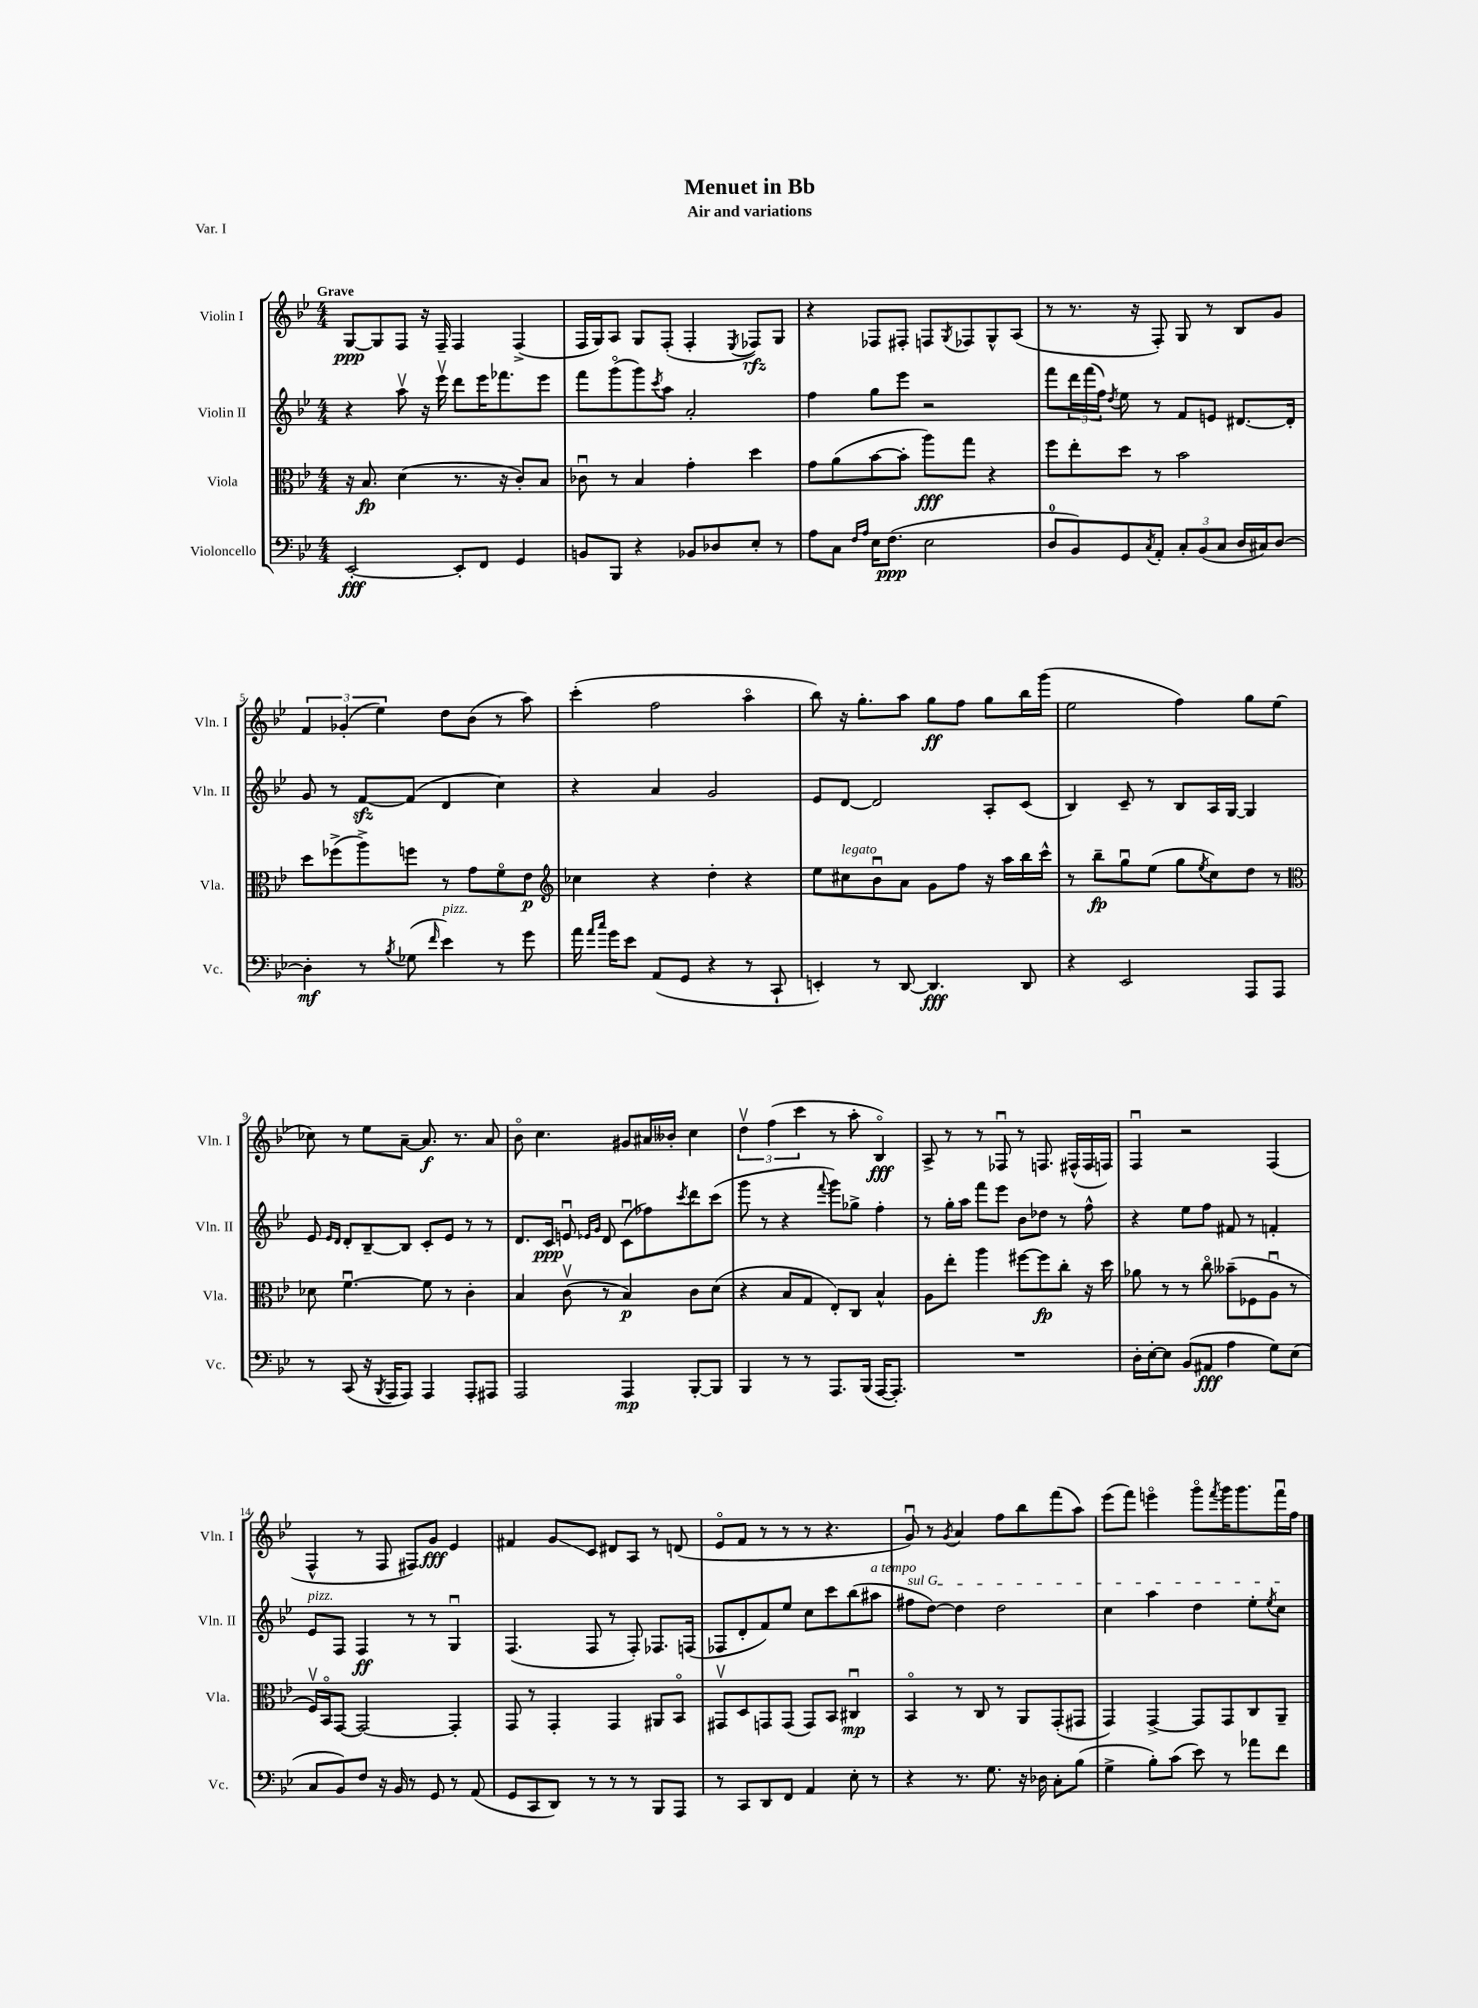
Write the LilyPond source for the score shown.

\header { title = "Menuet in Bb" subtitle = "Air and variations" piece = "Var. I" }
<<
\new StaffGroup <<
\new Staff = "s0" \with { instrumentName = "Violin I" shortInstrumentName = "Vln. I" } {
    \clef treble \key bes \major \numericTimeSignature \time 4/4 \tempo "Grave"
    g8~\ppp g8 f8 r16 f16-- f4 f4->( |
    f16 g16) a8 g8 f8-.( f4-. \acciaccatura { ees8 } fes8\rfz) g8 |
    r4 fes8 fis8-. f8 \acciaccatura { g8 } fes8 g8-^ a8( |
    r8 r8. r16 f8-.) g8 r8 bes8 g'8 |
    \tuplet 3/2 { f'4 ges'4-.( ees''4) } d''8 bes'8( r8 a''8) |
    c'''4-.( f''2 a''4\flageolet |
    bes''8) r16 g''8.-. a''8 g''8\ff f''8 g''8 bes''16 g'''16( |
    ees''2 f''4) g''8 ees''8( |
    ces''8) r8 ees''8 a'8~-- a'8.\f r8. a'8 |
    bes'8\flageolet c''4. gis'8 ais'16 beses'16-. c''4 |
    \tuplet 3/2 { d''4\upbow f''4( c'''4 } r8 a''8-. bes4\flageolet\fff) |
    a8-> r8 r8 fes8\downbow r8 f8. fis16-^( fis16 f16) |
    f4\downbow r2 f4( |
    f4-^ r8 f8 fis8) g'8\fff ees'4 |
    fis'4 g'8\glissando c'8 dis'8 a8 r8 d'8( |
    ees'8\flageolet f'8 r8 r8 r8 r4. |
    g'8\downbow) r8 \acciaccatura { g'8 } a'4 f''8 bes''8 f'''8( a''8) |
    ees'''8( f'''8) e'''4\flageolet g'''8\flageolet \acciaccatura { f'''8 } g'''16 g'''8. f'''16\downbow f''16 \bar "|." |
}
\new Staff = "s1" \with { instrumentName = "Violin II" shortInstrumentName = "Vln. II" } {
    \clef treble \key bes \major \numericTimeSignature \time 4/4
    r4 a''8\upbow r16 ees'''16\upbow d'''8 ees'''16 fes'''8. ees'''8 |
    f'''8 g'''8\flageolet( g'''8) \acciaccatura { c'''8 } a''8 a'2-. |
    f''4 g''8 ees'''8 r2 |
    f'''8 \tuplet 3/2 { d'''16 f'''16( f''16) } \acciaccatura { d''8 } ees''8 r8 f'8 e'8 dis'8.~ dis'16-. |
    g'8 r8 f'8~\sfz f'8( d'4 c''4) |
    r4 a'4 g'2 |
    ees'8 d'8~ d'2 a8-. c'8( |
    bes4) c'8-- r8 bes8 a16 g16~ g4 |
    ees'8 \grace { ees'16 d'16 } d'8-. bes8~-- bes8 c'8-. ees'8 r8 r8 |
    d'8. c'16\ppp e'8\downbow \grace { ees'16 g'16 } d'8 c'8\downbow( fes''8) \acciaccatura { c'''8 } d'''8 c'''8( |
    g'''8 r8 r4 \appoggiatura { f'''8 } g'''8) ges''8-> f''4-. |
    r8 g''16-. a''16 f'''8 ees'''8 bes'8 des''8 r8 f''8-^ |
    r4 ees''8 f''8 fis'8 r8 f'4-. |
    ees'8^\markup { \italic "pizz." } f8 f4\ff r8 r8 g4\downbow |
    f4.( f8 r8 f8-.) fes8. f16( |
    fes8 d'8-. f'8) ees''8 c''8 c'''8 bes''8( ais''8^\markup { \italic "a tempo" } |
    \once \override TextSpanner.bound-details.left.text = \markup { \italic "sul G" } fis''8\startTextSpan d''8~) d''4 d''2 |
    c''4 a''4 d''4 ees''8-. \acciaccatura { ees''8 } c''8\stopTextSpan \bar "|." |
}
\new Staff = "s2" \with { instrumentName = "Viola" shortInstrumentName = "Vla." } {
    \clef alto \key bes \major \numericTimeSignature \time 4/4
    r16 bes8.\fp d'4( r8. r16 c'8-.) bes8 |
    ces'8\downbow r8 bes4 g'4-. d''4 |
    g'8 a'8( bes'8~ bes'8-. a''8\fff) g''8 r4 |
    f''8 ees''8-. d''8 r8 bes'2 |
    d''8 fes''8->( a''8->) f''8 r8 g'8 f'8\flageolet ees'8\p |
    \clef treble ces''4 r4 d''4-. r4 |
    ees''8 cis''8^\markup { \italic "legato" } bes'8\downbow a'8 g'8 f''8 r16 a''16 bes''16 c'''16-^ |
    r8 bes''8--\fp g''8\downbow ees''8( g''8 \acciaccatura { ees''8 } c''8) d''8 r8 |
    \clef alto des'8 f'4.~\downbow f'8 r8 c'4-. |
    bes4 c'8\upbow( r8 bes4\p) c'8 d'8( |
    r4 bes8 g8 ees8-.) c8 bes4-^ |
    a8 ees''8-. a''4 fis''8~ fis''8\fp c''8-. r16 d''16 |
    aes'8 r8 r8 c''8\flageolet beses'8--( fes8 a8\downbow r8 |
    f16\upbow) bes,16\flageolet g,8~ g,2~ g,4-. |
    g,8 r8 g,4-. g,4 ais,8 bes,8\flageolet |
    gis,8\upbow d8 g,8 g,8( g,8) bes,8 cis4\downbow\mp |
    bes,4\flageolet r8 c8 r8 a,8 g,8-.( gis,8 |
    g,4) g,4~-> g,8 g,8 c8 a,8-- \bar "|." |
}
\new Staff = "s3" \with { instrumentName = "Violoncello" shortInstrumentName = "Vc." } {
    \clef bass \key bes \major \numericTimeSignature \time 4/4
    ees,2~-.\fff ees,8-. f,8 g,4 |
    b,8 bes,,8 r4 bes,8 des8 ees8-. r8 |
    a8 c8 \grace { f16 a16 } ees16 f8.\ppp( ees2 |
    d8-0 bes,8) g,8 \acciaccatura { c8 } a,8-. \tuplet 3/2 { c8-. bes,8( c8 } d16 cis16) d8~ |
    d4-.\mf r8 \acciaccatura { bes8 } ges8( \grace { f'16 } ees'4^\markup { \italic "pizz." }) r8 g'8 |
    a'16 \grace { a'16 c''16 } g'16 ees'8 a,8( g,8 r4 r8 c,8-! |
    e,4-.) r8 d,8~ d,4.\fff d,8 |
    r4 ees,2 a,,8 a,,8 |
    r8 c,8( r16 \acciaccatura { bes,,8 } a,,16 a,,8) a,,4 a,,8-. ais,,8 |
    a,,2 a,,4\mp bes,,8~-. bes,,8 |
    bes,,4 r8 r8 a,,8. bes,,16( a,,16~ a,,8.-.) |
    R1 |
    d16-. ees16~-. ees8 bes,8( ais,8\fff a4 g8) ees8( |
    c8 bes,8) f8 r16 bes,16 r8 g,8 r8 a,8( |
    g,8 c,8 d,8) r8 r8 r8 bes,,8 a,,8 |
    r8 c,8 d,8 f,8 a,4 ees8-. r8 |
    r4 r8. g8. r16 des16 c8-. bes8( |
    g4-> bes8-.) c'8( ees'8) r8 aes'8 f'8 \bar "|." |
}
>>
>>
